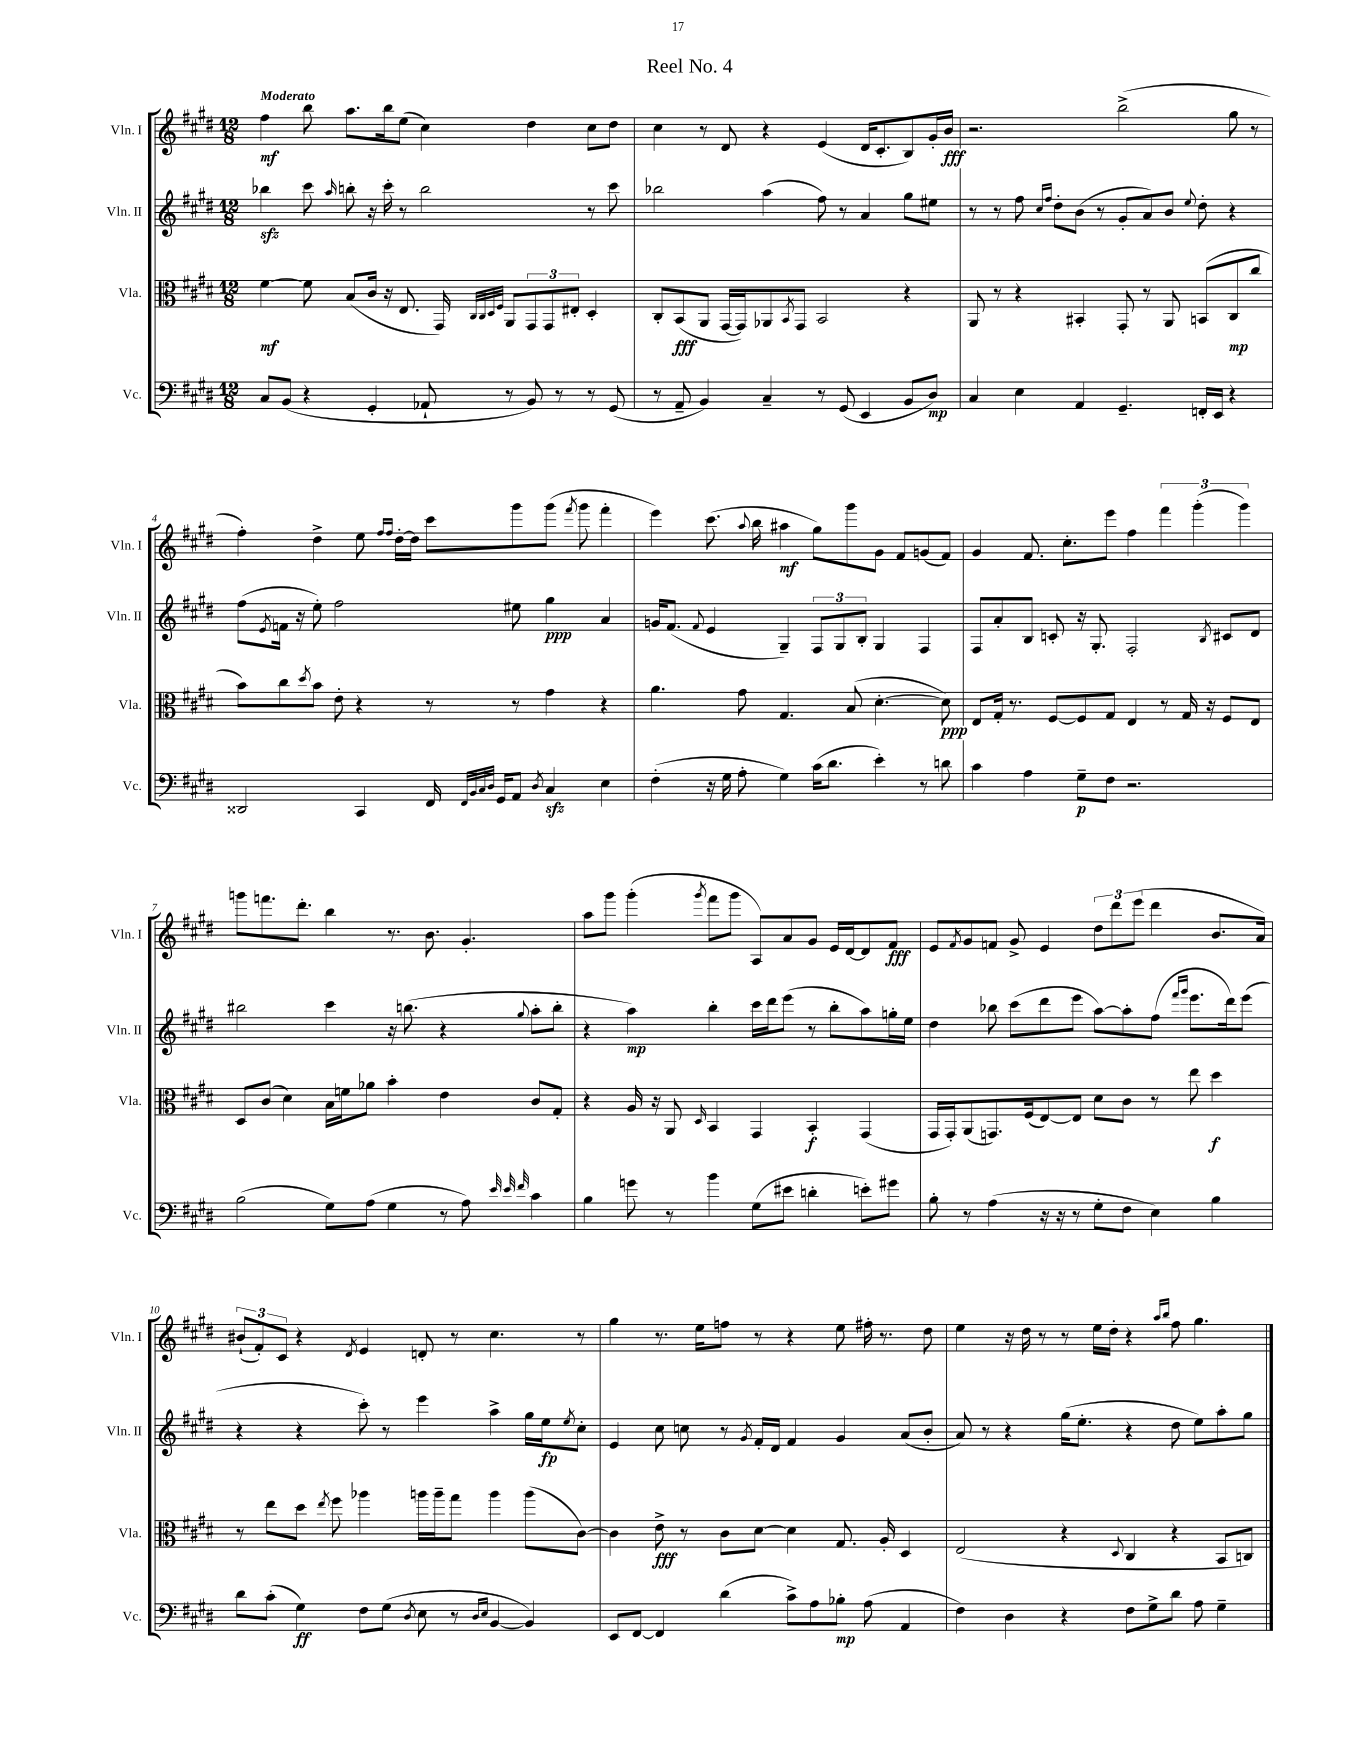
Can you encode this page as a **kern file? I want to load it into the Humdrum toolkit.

**kern	**kern	**kern	**kern
*staff4	*staff3	*staff2	*staff1
*clefF4	*clefC3	*clefG2	*clefG2
*k[f#c#g#d#]	*k[f#c#g#d#]	*k[f#c#g#d#]	*k[f#c#g#d#]
*M12/8	*M12/8	*M12/8	*M12/8
8C#/L	[4f#\	4bb-\	4ff#\
(8BB/J	.	.	.
4r	8f#\]	8ccc#\	8bb\
.	.	16qqaa/	.
.	(8B/L	8bb'\	8.aa\L
4GG#'/	16c#/Jk	16r	.
.	16r	16ccc#'\	16bb\k
.	8.E/	8r	(8ee\J
8AA-`/	.	2bb\	4cc#\)
.	16GG#/)	.	.
.	32qqC#/LLL	.	.
.	32qqC#/	.	.
.	32qqD#/	.	.
.	32qqF#/JJJ	.	.
8r	8AA/L	.	.
8BB/)	12GG#/	.	4dd#\
.	12GG#/	.	.
8r	.	.	.
.	12E#'/J	.	.
8r	4D#'/	8r	8cc#\L
(8GG#/	.	8ccc#\	8dd#\J
=	=	=	=
8r	8C#'/L	2bb-\	4cc#\
8AA~/	(8BB/	.	.
4BB/)	8AA/J	.	8r
.	[16GG#/LL	.	8d#/
.	16GG#/]J)	.	.
4C#~/	8AA-/	(4aa\	4r
.	8qBB/	.	.
.	8GG#/J	.	.
8r	2BB/	8ff#\)	(4e/
(8GG#/	.	8r	.
4EE/	.	4a/	16d#/LK
.	.	.	8.c#'/
8BB/L	4r	8gg#\L	8B/)
8D#/J)	.	8ee#\J	16g#'/L
.	.	.	16b/JJ
=	=	=	=
4C#/	8AA/	8r	2.r
.	8r	8r	.
4E\	4r	8ff#\	.
.	.	16qqcc#/LL	.
.	.	16qqff#/JJ	.
.	.	8dd#'\L	.
4AA/	4BB#'/	(8b\J	.
.	.	8r	.
4.GG#~/	8GG#'/	8g#'/L	(2bb^\
.	8r	8a/)	.
.	8AA/	8b/J	.
.	.	8qqee/	.
16FF'/LL	(8BB/L	8dd#'\	.
16EE/JJ	.	.	.
4r	8C#/	4r	8gg#\
.	8cc#/J	.	8r
=	=	=	=
2DD##/	8b\L)	(8ff#\L	4ff#'\)
.	.	8qe/	.
.	8cc#\	16f\Jk	.
.	.	16r	.
.	8qdd#/	.	.
.	8b\J	8ee'\)	4dd#^\
.	8e'\	2ff#\	.
4CC#/	4r	.	8ee\
.	.	.	16qqff#/LL
.	.	.	16qqff#/JJ
.	.	.	[16dd#'\LL
.	.	.	16dd#\]JJ
16FF#/	8r	.	8ccc#\L
32qqFF#/LLL	.	.	.
32qqBB/	.	.	.
32qqC#/	.	.	.
32qqD#/JJJ	.	.	.
16GG#/LK	.	.	.
8AA/J	8r	8ee#\	8ggg#\
8qD#/	.	.	.
4C#/	4g#\	4gg#\	(8ggg#\J
.	.	.	8qfff#/
.	.	.	8ggg#\
4E\	4r	4a/	4fff#'\
=	=	=	=
(4F#'\	4.a\	16g/LK	4eee\)
.	.	(8.f#/J	.
.	.	8qqf#/	.
16r	.	4e/	(8.ccc#\
16G#\	.	.	.
8A'\	8g#\	.	.
.	.	.	8qqaa/
.	.	.	16bb\
4G#\)	4.G#/	4G#~/)	4aa#\
(16c#\LK	.	12F#/L	8gg#\L)
8.d#\J	.	.	.
.	.	12G#/	.
.	(8B/	.	8ggg#\
.	.	12B'/J	.
4e'\)	[4.d#'\	4G#/	8g#\J
.	.	.	8f#/L
8r	.	4F#/	(8g/
8d\	8d#\])	.	8f#/J)
=	=	=	=
4c#\	8E/L	8F#/L	4g#/
.	16G#'/Jk	8a'/	.
.	8.r	.	.
4A\	.	8B/J	8.f#/
.	[8F#/L	8c'/	.
.	.	.	8.cc#'\L
8G#~\L	8F#/]	16r	.
.	.	8.G#'/	.
8F#\J	8G#/J	.	8eee\J
2.r	4E/	2F#'/	4ff#\
.	8r	.	6fff#\
.	16G#/	.	.
.	.	.	(6ggg#'\
.	16r	.	.
.	.	8qB/	.
.	8F#/L	8c#/L	.
.	.	.	6ggg#\)
.	8E/J	8d#/J	.
=	=	=	=
(2B\	8D#/L	2bb#\	8ggg\L
.	(8c#/J	.	8.fff\
.	4d#\)	.	.
.	.	.	8.ddd#'\J
8G#\L)	16B\LL	4ccc#\	4bb\
.	16f\J	.	.
(8A\J	8a-\J	.	.
4G#\	4b'\	16r	8.r
.	.	(8.bb\	.
.	.	.	8.b\
8r	4e\	4r	.
8A\)	.	.	4.g#'/
32qqe/	.	.	.
32qqe/	.	.	.
32qqf#/	.	8qqgg#/	.
4c#\	8c#/L	8aa'\L	.
.	8G#'/J	8bb'\J	.
=	=	=	=
4B\	4r	4r	8aa\L
.	.	.	8ggg#\J
8g\	16A/	4aa\)	(4ggg#'\
.	16r	.	.
8r	8AA/	.	.
.	16qqD#/	.	8qggg#/
4b\	4BB/	4bb'\	8fff#\L
.	.	.	8ggg#\J
(8G#\L	4GG#/	16ccc#\LL	8A/L)
.	.	16ddd#\J	.
8e#\J	.	(8eee\J	8a/
4d'\	4BB'/	8r	8g#/J
.	.	8bb'\L	16e/LL
.	.	.	[16d#/J
8e'\L)	(4GG#/	8aa\)	8d#/]
8g#\J	.	16gg'\L	8f#/J
.	.	16ee\JJ	.
=	=	=	=
8B'\	16GG#/LL	4dd#\	8e/L
.	16GG#'/J)	.	.
.	.	.	8qf#/
8r	(8AA/	.	8g#/
(4A\	8.GG/)	8bb-\	8f/J
.	.	(8ccc#\L	8g#^/
.	(16F#/k	.	.
16r	[8E/)	8ddd#\	4e/
16r	.	.	.
8r	8E/]J	8eee\J	.
8G#'\L	8d#\L	[8aa\L)	12dd#\L
.	.	.	12ddd#\
8F#\J	8c#\J	8aa'\]	.
.	.	.	(12eee\J
4E\)	8r	(8ff#\J	4ddd#\
.	.	16qqfff#/LL	.
.	.	16qqggg#/JJ	.
.	8ee\	8.eee\L	.
4B\	4dd#\	.	8.b/L
.	.	16ddd#\k)	.
.	.	(8eee\J	.
.	.	.	16a/Jk)
=	=	=	=
8d#\L	8r	4r	(12b#`/L
.	.	.	12f#'/)
(8c#'\J	8ee\L	.	.
.	.	.	12c#/J
4G#\)	8dd#\J	4r	4r
.	8qee/	.	.
.	8ff#\	.	.
.	.	.	8qd#/
8F#\L	4aa-\	8ccc#'\)	4e/
(8G#\J	.	8r	.
8qD#/	.	.	.
8E\	16aa\LL	4eee\	8d'/
.	16aa~\J	.	.
8r	8gg#\J	.	8r
16qqD#/LL	.	.	.
16qqE/JJ	.	.	.
[4BB/	4aa\	4aa^\	4.cc#\
4BB/])	(8aa\L	16gg#\LL	.
.	.	16ee\J	.
.	.	8qee/	.
.	[8c#\J)	8cc#'\J	8r
=	=	=	=
8EE/L	4c#\]	4e/	4gg#\
[8FF#/J	.	.	.
4FF#/]	8e^\	8cc#\	8.r
.	8r	8cc\	.
.	.	.	16ee\LK
(4d#\	8c#\L	8r	8ff\J
.	.	8qg#/	.
.	[8d#\J	16f#'/LL	8r
.	.	16d#/JJ	.
8c#^\L)	4d#\]	4f#/	4r
8A\	.	.	.
8B-'\J	8.G#/	4g#/	8ee\
(8A\	.	.	16ff#'\
.	16A'/	.	8.r
4AA/	4D#/	(8a/L	.
.	.	8b'/J	8dd#\
=	=	=	=
4F#\)	(2E/	8a/)	4ee\
.	.	8r	.
4D#\	.	4r	16r
.	.	.	16dd#\
.	.	.	8r
4r	4r	(16gg#\LK	8r
.	.	8.ee'\J	.
.	.	.	16ee\LL
.	.	.	16dd#'\JJ
.	8qqD#/	.	.
8F#\L	4C#/	4r	4r
8G#^\	.	.	.
.	.	.	16qqaa/LL
.	.	.	16qqbb/JJ
8d#\J	4r	8dd#\	8ff#\
8A\	.	8ee\L)	4.gg#\
4G#~\	8BB/L	8aa'\	.
.	8C/J)	8gg#\J	.
==	==	==	==
*-	*-	*-	*-
